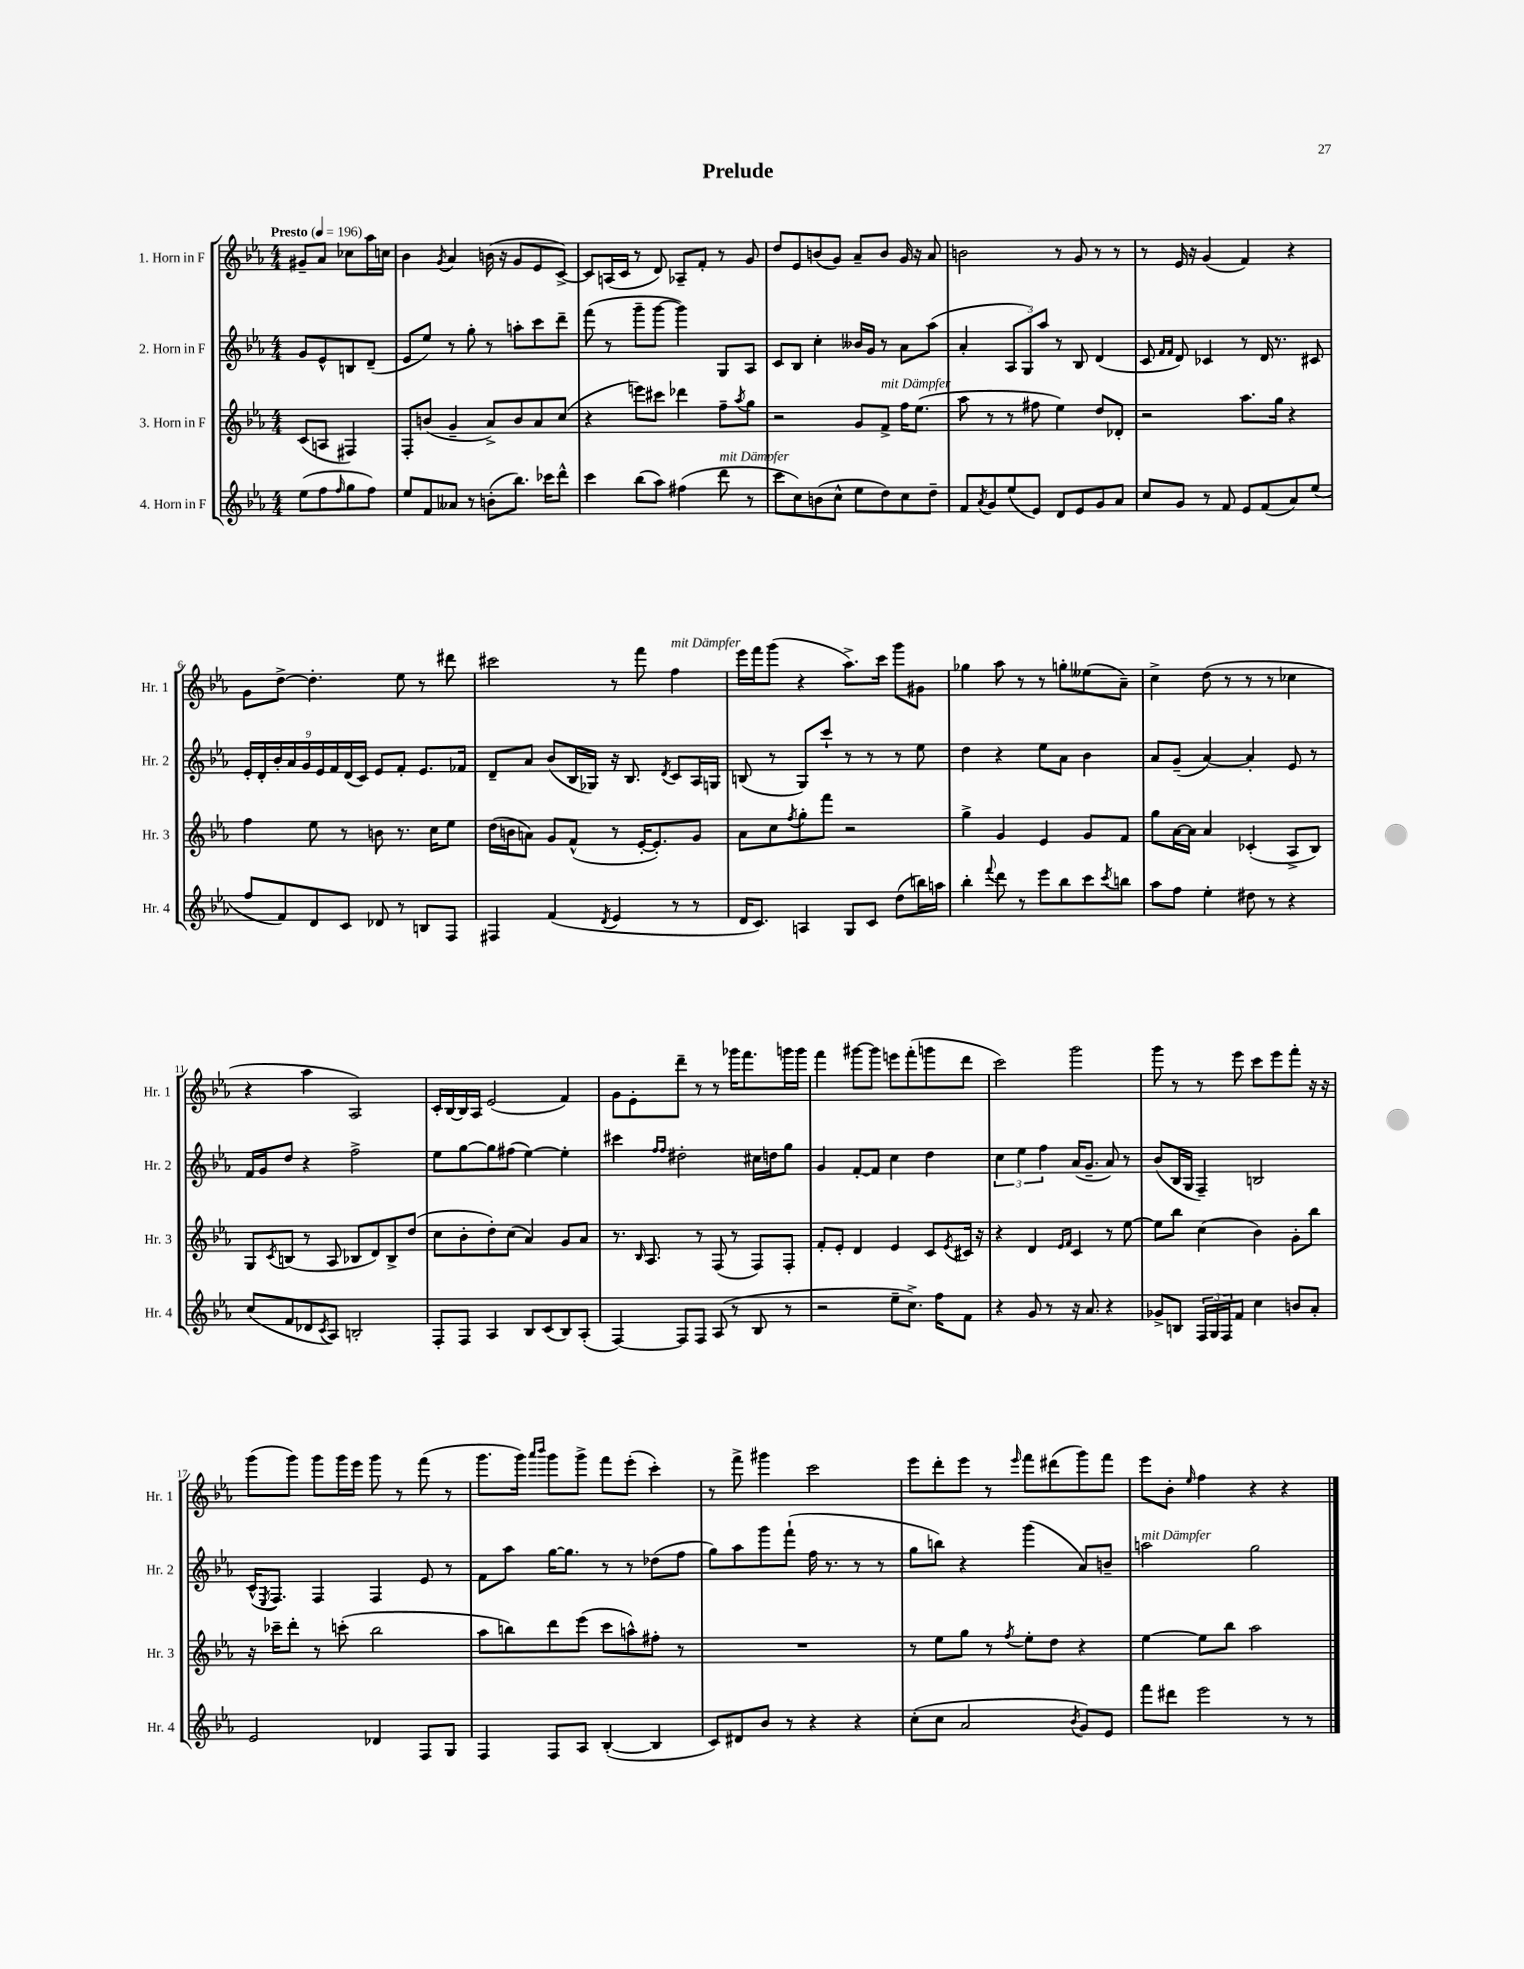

**kern	**kern	**kern	**kern
*staff4	*staff3	*staff2	*staff1
*clefG2	*clefG2	*clefG2	*clefG2
*k[b-e-a-]	*k[b-e-a-]	*k[b-e-a-]	*k[b-e-a-]
*M4/4	*M4/4	*M4/4	*M4/4
*MM196	*MM196	*MM196	*MM196
(8ee-	(8c	8g	8g#~
8ff	8A	8e-^^	8a-
16qqff	.	.	.
8gg	4F#)	8B	8cc-
8ff)	.	(8d~	16aa-
.	.	.	16cc
=	=	=	=
8ee-	8F'	8e-	4b-
8f	(8b	8ee-)	.
.	.	.	8qg
8a--	4g~	8r	4a-
8r	.	8gg'	.
(8b'	8a-^)	8r	(16b
.	.	.	16r
8.bb-)	8b	8aa'	8g
.	8a-	8ccc	8e-
16ccc-	.	.	.
8ddd^^	(8cc	8ddd~	[8c^)
=	=	=	=
4ccc	4r	(8fff	8c]
.	.	8r	(16A
.	.	.	16c
(8bb-	8eee)	8ggg~	8r
8aa-)	8ccc#	[8ggg	8d)
(4ff#	4ddd-	4ggg])	8A-~
.	.	.	8f'
8ddd	8ff~	8G	8r
.	8qaa-	.	.
8r	8gg	8A-	8g
=	=	=	=
8ccc	2r	8c	8dd
8cc)	.	8B-	8e-
(8b	.	4cc'	(8b
8cc^^	.	.	8g)
8ee-	8g	16b--	8a-~
.	.	16g	.
8dd)	8f^	8r	8b
8cc	16ff	8a-	16g
.	(8.ee-	.	16r
8dd~	.	(8aa-	8a-
=	=	=	=
8f	8aa-	4a-'	2b
8qa-	.	.	.
8g	8r	.	.
(8ee-	8r	12A-	.
.	.	12G)	.
8e-)	8ff#	.	.
.	.	12aa-	.
8d	4ee-)	8r	8r
8e-	.	8B-	8g
8g	8dd	(4d	8r
8a-	8d-'	.	8r
=	=	=	=
8cc	2r	8c	8r
.	.	16qqf	.
.	.	16qqf	.
8g	.	8d)	16e-
.	.	.	16r
8r	.	4c-	(4g
8f	.	.	.
8e-	8.aa-	8r	4f)
(8f	.	16d	.
.	16gg	8.r	.
8a-)	4r	.	4r
(8ee-	.	8c#	.
=	=	=	=
8ff	4ff	18e-'	8g
.	.	18d'	.
.	.	18b-'	.
8f)	.	.	[8dd^
.	.	18a-	.
.	.	18g	.
8d	8ee-	.	4.dd']
.	.	18e-	.
.	.	18f	.
8c	8r	.	.
.	.	(18d	.
.	.	18c)	.
8d-	8b	8e-	.
8r	8.r	8f'	8ee-
8B	.	8.e-	8r
.	16cc	.	.
8F	8ee-	.	8ddd#
.	.	16f-	.
=	=	=	=
4F#	(16dd	8d~	2ccc#
.	16b	.	.
.	8a)	8a-	.
(4f	8g	(8b-	.
.	(8f^^	16B-	.
.	.	16G-)	.
8qd	.	.	.
4e-	8r	16r	8r
.	.	8.B-	.
.	[16e-'	.	8fff
.	8.e-'])	.	.
.	.	8qd	.
8r	.	8c	4ff
8r	8g	16A-	.
.	.	16G	.
=	=	=	=
16d	8a-	(8B	16eee-
8.c)	.	.	16fff
.	8cc	8r	(8ggg
.	8qff	.	.
4A	8gg'	8G)	4r
.	8fff	8ccc`	.
8G	2r	8r	8.aa-^)
8c	.	8r	.
.	.	.	16ccc
(8dd	.	8r	8ggg
16bb)	.	8ee-	8g#
16aa	.	.	.
=	=	=	=
4bb-'	4gg^	4dd	4gg-
8qqfff	.	.	.
8ddd	4g	4r	8aa-
8r	.	.	8r
8eee-	4e-	8ee-	8r
8bb-	.	8a-	8gg'
8ccc	8g	4b-	(8ee--
8qccc	.	.	.
8bb	8f	.	8a-~)
=	=	=	=
8aa-	8gg	8a-	4cc^
8ff	[16a-	(8g~	.
.	16a-]	.	.
4ee-'	4a-	[4a-)	(8dd
.	.	.	8r
8dd#	(4c-'	4a-']	8r
8r	.	.	8r
4r	8A-^	8e-	4cc-
.	8B-)	8r	.
=	=	=	=
(8cc	8G	16f	4r
.	.	16g	.
.	8qc	.	.
8f	(8B	8dd	.
8d-	8r	4r	4aa-
8qc	.	.	.
8A-)	8A-	.	.
2B'	8B-	2ff^	2A-)
.	8d)	.	.
.	8B-^	.	.
.	(8dd	.	.
=	=	=	=
8F'	8cc	8ee-	16c'
.	.	.	[16B-
8F	8b-'	[8gg	16B-]
.	.	.	16A-
4A-	8dd')	8gg]	(2e-
.	(8cc	(8ff#	.
8B-	4a-)	[4ee-)	.
(8c	.	.	.
8B-)	8g	4ee-']	4f)
(8A-'	8a-	.	.
=	=	=	=
[4F)	8.r	4ccc#	8g
.	.	.	8e-'
.	16qqB-	.	.
.	8.A-	.	.
.	.	16qqff	.
.	.	16qqff	.
8F]	.	2dd#'	8ddd~
8F	8r	.	8r
(8A-	(8F	.	8r
8r	8r	.	16ggg-
.	.	.	8.fff
8B-	8F)	16cc#	.
.	.	16dd	.
8r	8F'	8gg	16ggg
.	.	.	16ggg
=	=	=	=
2r	8f'	4g	4fff
.	8e-'	.	.
.	4d	[8f'	[8ggg#
.	.	8f]	8ggg#]
8ee-~	4e-	4cc	8eee
8.cc^)	.	.	(8fff'
.	8c	4dd	8ggg
16ff	.	.	.
.	8qe-	.	.
8f	16c#	.	8ddd
.	16r	.	.
=	=	=	=
4r	4r	6cc	2ccc)
.	.	6ee-	.
8g	4d	.	.
.	.	6ff	.
8r	.	.	.
.	16qqe-	.	.
.	16qqf	.	.
16r	4c	(16a-	2ggg
8.a-	.	8.g~	.
4r	8r	8a-)	.
.	[8ee-	8r	.
=	=	=	=
8g-^	8ee-]	(8b-	8ggg
8B	8bb-	16B-	8r
.	.	16G	.
24F	(4cc	4F~)	8r
24G	.	.	.
24F	.	.	.
8f	.	.	8eee-
4cc	4b-)	2B	8ccc
.	.	.	8eee-
8b	8g'	.	8fff'
8a-'	8bb-	.	16r
.	.	.	16r
=	=	=	=
2e-	16r	(16c^^	(8ggg
.	.	8qE-	.
.	16ccc-~	8.F)	.
.	8ddd'	.	8ggg)
.	8r	4F	8ggg
.	(8ccc'	.	16ggg
.	.	.	16eee-
4d-	2bb-	4F	8ggg
.	.	.	8r
8F	.	8e-	(8fff
8G	.	8r	8r
=	=	=	=
4F	8aa-	8f	8.ggg
.	8bb)	8aa-	.
.	.	.	16ggg)
.	.	.	16qqaaa-
.	.	.	16qqbbb-
8F	8ddd	[16gg	8ggg
.	.	8.gg]	.
8A-	(8eee-	.	8ggg^
([4B-'	8ccc	8r	8fff
.	8aa^^)	8r	(8eee-'
4B-]	8ff#'	(8dd-	4ccc')
.	8r	8ff	.
=	=	=	=
8c)	1r	8gg)	8r
8d#	.	8aa-	8fff^
8b-	.	8ggg	4ggg#
8r	.	(8fff`	.
4r	.	16ff	2ccc
.	.	8.r	.
4r	.	8r	.
.	.	8r	.
=	=	=	=
(8cc'	8r	8gg	8eee-
8cc	8ee-	8bb)	8ddd'
2a-	8gg	4r	8eee-
.	8r	.	8r
.	8qff	.	16qqeee-
.	8ee-'	(4ggg	8fff
.	8dd	.	(8ddd#
8qb-	.	.	.
8g)	4r	8a-)	8ggg)
8e-	.	8b~	8fff
=	=	=	=
8fff	[4ee-	2aa	8eee-
8ddd#	.	.	8b-'
.	.	.	16qqee-
2eee-	8ee-]	.	4ff
.	8bb-	.	.
.	2aa-	2gg	4r
8r	.	.	4r
8r	.	.	.
==	==	==	==
*-	*-	*-	*-
